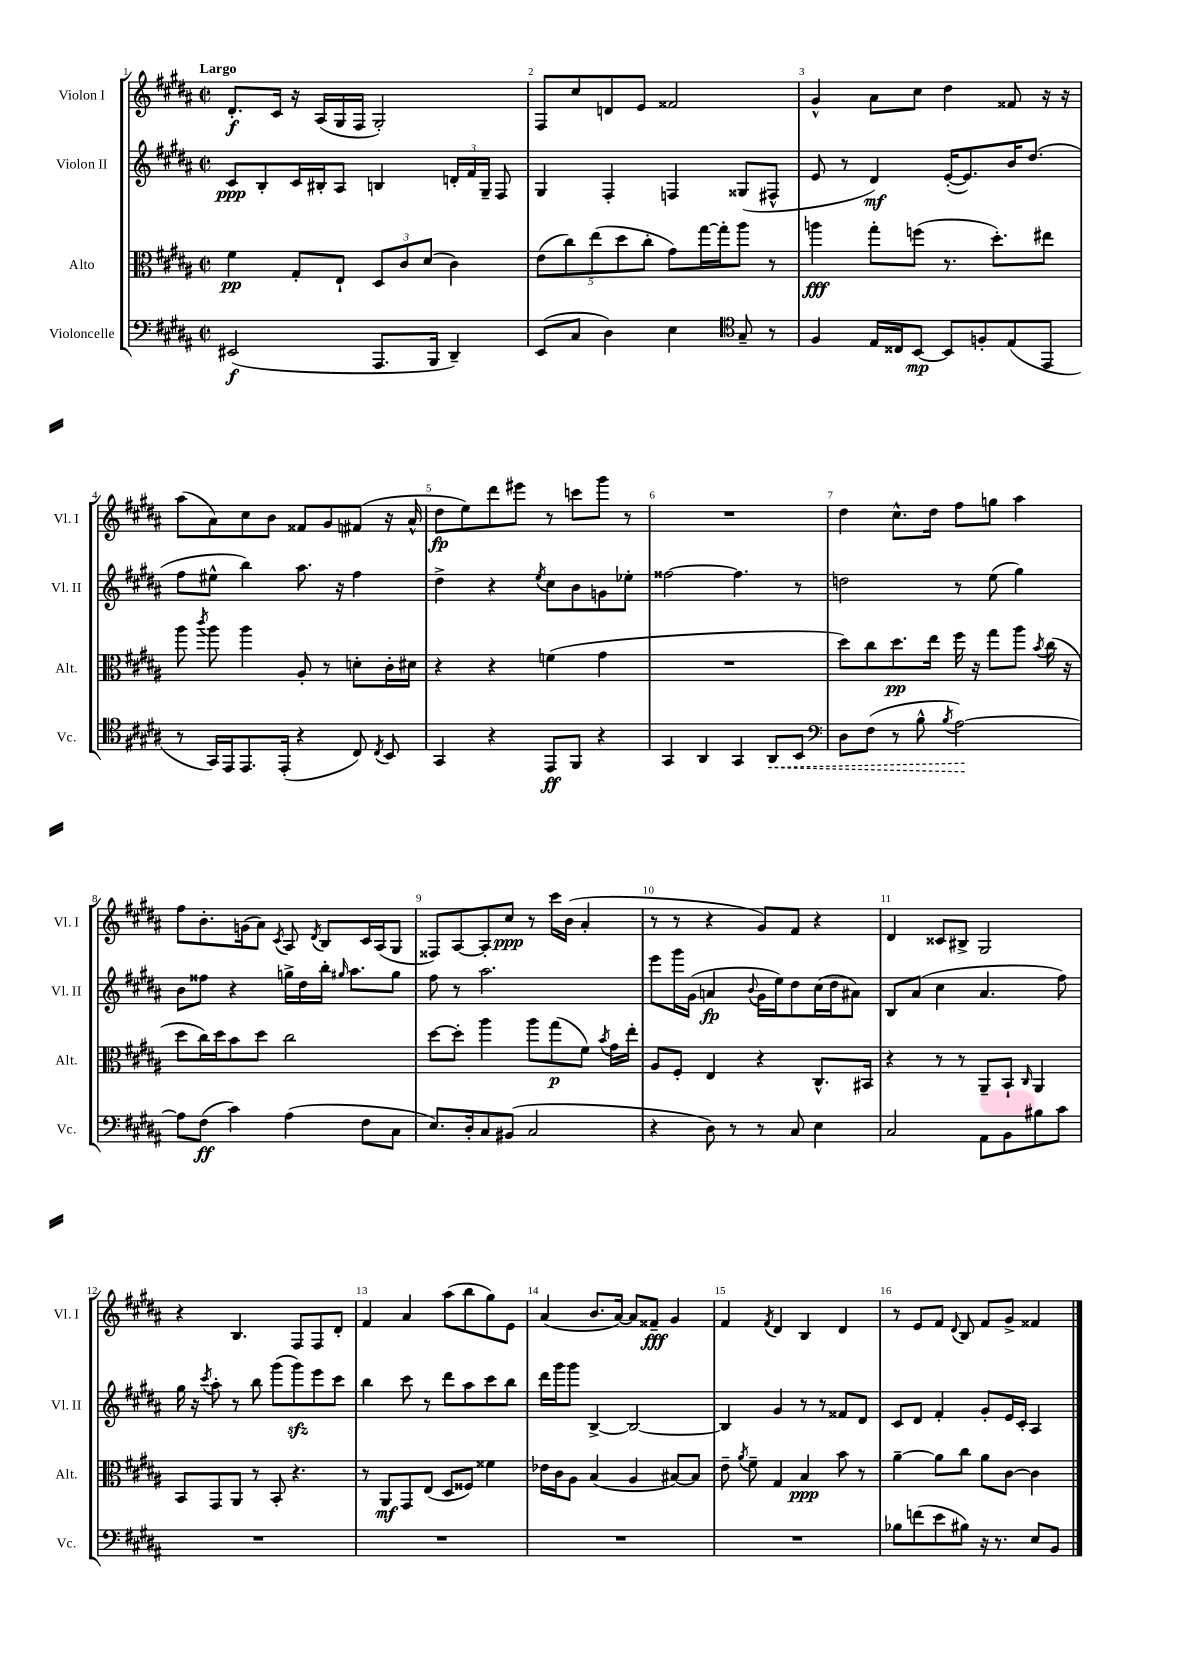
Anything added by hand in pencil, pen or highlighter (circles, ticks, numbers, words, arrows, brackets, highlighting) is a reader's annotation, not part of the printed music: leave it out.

**kern	**dynam	**kern	**dynam	**kern	**dynam	**kern	**dynam
*part4	*part4	*part3	*part3	*part2	*part2	*part1	*part1
*staff4	*staff4	*staff3	*staff3	*staff2	*staff2	*staff1	*staff1
*I"Violoncelle	*	*I"Alto	*	*I"Violon II	*	*I"Violon I	*
*I'Vc.	*	*I'Alt.	*	*I'Vl. II	*	*I'Vl. I	*
*clefF4	*	*clefC3	*	*clefG2	*	*clefG2	*
*k[f#c#g#d#a#]	*	*k[f#c#g#d#a#]	*	*k[f#c#g#d#a#]	*	*k[f#c#g#d#a#]	*
*M2/2	*	*M2/2	*	*M2/2	*	*M2/2	*
*met(c|)	*	*met(c|)	*	*met(c|)	*	*met(c|)	*
=1	=1	=1	=1	=1	=1	=1	=1
!	!	!	!	!	!	!LO:TX:a:B:t=Largo	!
(2EE#X/	f	4f#\	pp	8c#/L	ppp	8.d#'/L	f
.	.	.	.	8B'/	.	.	.
.	.	.	.	.	.	16c#/Jk	.
.	.	8G#'/L	.	16c#/L	.	16r	.
.	.	.	.	16B#X'/J	.	(16A#/LL	.
.	.	8E`/J	.	8A#/J	.	16G#/	.
.	.	.	.	.	.	16F#/JJ	.
8.AAA#/L	.	12D#/L	.	4Bn/	.	2G#'/)	.
.	.	12c#/	.	.	.	.	.
.	.	(12d#/J	.	.	.	.	.
16BBB/Jk	.	.	.	.	.	.	.
4DD#~/)	.	4c#\)	.	24dn'/LL	.	.	.
.	.	.	.	24f#/	.	.	.
.	.	.	.	24G#~/JJ	.	.	.
.	.	.	.	8F#/	.	.	.
=2	=2	=2	=2	=2	=2	=2	=2
(8EE/L	.	(10e\L	.	4G#/	.	8F#/L	.
.	.	10cc#\)	.	.	.	.	.
8C#/J	.	.	.	.	.	8cc#/	.
.	.	(10ee\	.	.	.	.	.
4D#\)	.	.	.	4F#'/	.	8dn/	.
.	.	10dd#\	.	.	.	.	.
.	.	.	.	.	.	8e/J	.
.	.	10cc#'\J	.	.	.	.	.
4E\	.	8g#\L)	.	4Fn/	.	2f##X/	.
.	.	[16gg#\L	.	.	.	.	.
.	.	16gg#'\J]	.	.	.	.	.
*clefC4	*	*	*	*	*	*	*
8G#~/	.	8aa#\J	.	(8G##X/L	.	.	.
8r	.	8r	.	8F#X^^/J	.	.	.
=3	=3	=3	=3	=3	=3	=3	=3
4F#/	.	4aan\	fff	8e/	.	4g#^^/	.
.	.	.	.	8r	.	.	.
16E/LL	.	8gg#'\L	.	4d#/)	mf	8a#\L	.
16C##X/J	.	.	.	.	.	.	.
[8BB/J	mp	(8ffn\J	.	.	.	8cc#\J	.
8BB/L]	.	8.r	.	([16e'/KL	.	4dd#\	.
.	.	.	.	8.e/])	.	.	.
8Fn'/	.	.	.	.	.	.	.
.	.	8.dd#'\L)	.	.	.	.	.
(8E/	.	.	.	16b/K	.	8f##X/	.
.	.	.	.	(8.dd#/J	.	.	.
8EE/J	.	8ee#X\J	.	.	.	16r	.
.	.	.	.	.	.	16r	.
!!LO:LB:g=z
=4	=4	=4	=4	=4	=4	=4	=4
8r	.	8aa#\	.	8ff#\L	.	(8aa#\L	.
.	.	8qccc#/	.	.	.	.	.
16GG#/LL)	.	8aa#\	.	8ee#X^^\J	.	8a#\)	.
16EE/J	.	.	.	.	.	.	.
8.EE/	.	4aa#\	.	4bb\)	.	8cc#\	.
.	.	.	.	.	.	8b\J	.
(16EE'/Jk	.	.	.	.	.	.	.
4r	.	8A#'/	.	8.aa#\	.	8f##X/L	.
.	.	8r	.	.	.	8g#/	.
.	.	.	.	16r	.	.	.
8C#/)	.	8dn'\L	.	4ff#\	.	(8f#X/J	.
8qC#/	.	.	.	.	.	.	.
8BB/	.	16c#'\L	.	.	.	16r	.
.	.	16d#X\JJ	.	.	.	16a#^^/	.
=5	=5	=5	=5	=5	=5	=5	=5
4GG#/	.	4r	.	4dd#^\	.	8dd#\L	fp
.	.	.	.	.	.	8ee\)	.
4r	.	4r	.	4r	.	8ddd#\	.
.	.	.	.	.	.	8eee#X\J	.
.	.	.	.	8qee/	.	.	.
8EE/L	ff	(4fn\	.	8cc#\L	.	8r	.
8FF#/J	.	.	.	8b\	.	8cccn\L	.
4r	.	4g#\	.	8gn\	.	8ggg#\J	.
.	.	.	.	8ee-X'\J	.	8r	.
=6	=6	=6	=6	=6	=6	=6	=6
4GG#/	.	1r	.	[2ff##X\	.	1r	.
4AA#/	.	.	.	.	.	.	.
4GG#/	.	.	.	4.ff##\]	.	.	.
!	!LO:HP:b	!	!	!	!	!	!
8AA#/L	<	.	.	.	.	.	.
8BB/J	.	.	.	8r	.	.	.
=7	=7	=7	=7	=7	=7	=7	=7
*clefF4	*	*	*	*	*	*	*
8D#\L	.	8dd#\L)	.	2ddn\	.	4dd#\	.
(8F#\J	.	8cc#\	.	.	.	.	.
8r	.	8.dd#\	pp	.	.	8.cc#^^\L	.
8B^^\	.	.	.	.	.	.	.
.	.	16ee\Jk	.	.	.	16dd#\Jk	.
8qB/	.	.	.	.	.	.	.
[2A#\)	.	16ff#\	.	8r	.	8ff#\L	.
.	.	16r	.	.	.	.	.
.	.	8gg#\L	.	(8ee\	.	8ggn\J	.
.	.	8aa#\J	.	4gg#\)	.	4aa#\	.
.	.	8qb/	.	.	.	.	.
.	.	(16cc#\	.	.	.	.	.
.	.	16r	.	.	.	.	.
.	[	.	.	.	.	.	.
!!LO:LB:g=z
=8	=8	=8	=8	=8	=8	=8	=8
8A#\L]	.	8dd#\L	.	8b\L	.	8ff#\L	.
(8F#\J	ff	16cc#\L)	.	8ff##X\J	.	8.b'\	.
.	.	16dd#\J	.	.	.	.	.
4c#\)	.	8b\	.	4r	.	.	.
.	.	.	.	.	.	(16gn\k	.
.	.	8dd#\J	.	.	.	8a#\J)	.
.	.	.	.	.	.	8qc#/	.
(4A#\	.	2cc#\	.	16ggn^\LL	.	8A#/	.
.	.	.	.	16dd#\	.	.	.
.	.	.	.	.	.	8qd#/	.
.	.	.	.	16bb'\JJ	.	8B/L	.
.	.	.	.	16qqgg#X/	.	.	.
.	.	.	.	8.aa#\L	.	.	.
8F#\L	.	.	.	.	.	16c#/L	.
.	.	.	.	.	.	(16A#/J	.
8C#\J	.	.	.	8gg#\J	.	8G#/J	.
=9	=9	=9	=9	=9	=9	=9	=9
8.E/L)	.	[8dd#\L	.	8ff#\	.	8F##X/L)	.
.	.	8dd#'\J]	.	8r	.	[8A#/	.
16D#'/k	.	.	.	.	.	.	.
8C#/	.	4aa#\	.	2.aa#\	.	8A#'/]	.
(8BB#X/J	.	.	.	.	.	8cc#/J	ppp
2C#/	.	8aa#\L	.	.	.	8r	.
.	.	(8gg#\	p	.	.	16ccc#\LL	.
.	.	.	.	.	.	(16b\JJ	.
.	.	8f#\J)	.	.	.	4a#'/	.
.	.	8qb/	.	.	.	.	.
.	.	16g#\LL	.	.	.	.	.
.	.	16ee'\JJ	.	.	.	.	.
=10	=10	=10	=10	=10	=10	=10	=10
4r	.	8A#/L	.	8eee\L	.	8r	.
.	.	8F#'/J	.	16ggg#\L	.	8r	.
.	.	.	.	(16g#\JJ	.	.	.
8D#\)	.	4E/	.	4an/	fp	4r	.
8r	.	.	.	.	.	.	.
.	.	.	.	8qqb/	.	.	.
8r	.	4r	.	16g#\LL	.	8g#/L)	.
.	.	.	.	16ee\J)	.	.	.
8C#/	.	.	.	8dd#\	.	8f#/J	.
4E\	.	8.C#^^/L	.	(16cc#\L	.	4r	.
.	.	.	.	16dd#\J	.	.	.
.	.	.	.	8a#X\J)	.	.	.
.	.	16BB#X/Jk	.	.	.	.	.
=11	=11	=11	=11	=11	=11	=11	=11
2C#/	.	4r	.	8B/L	.	4d#/	.
.	.	.	.	(8a#/J	.	.	.
.	.	8r	.	4cc#\	.	8c##X/L	.
.	.	8r	.	.	.	8B#X^/J	.
8AA#\L	.	8AA#~/L	.	4.a#/	.	2G#/	.
8BB\	.	8BB`/J	.	.	.	.	.
.	.	16qqC#/	.	.	.	.	.
8B#X\	.	4AA#/	.	.	.	.	.
8c#\J	.	.	.	8ff#\)	.	.	.
!!LO:LB:g=z
=12	=12	=12	=12	=12	=12	=12	=12
1r	.	8BB/L	.	16gg#\	.	4r	.
.	.	.	.	16r	.	.	.
.	.	.	.	8qccc#/	.	.	.
.	.	8GG#/	.	8aa#'\	.	.	.
.	.	8AA#/J	.	8r	.	4.B/	.
.	.	8r	.	8bb\	.	.	.
.	.	8BB'/	.	(8ggg#\L	.	.	.
.	.	4.r	.	8ggg#zz\)	.	8F#/L	.
.	.	.	.	8eee\	.	8F#/	.
.	.	.	.	8ccc#\J	.	8d#'/J	.
=13	=13	=13	=13	=13	=13	=13	=13
1r	.	8r	.	4bb\	.	4f#/	.
.	.	8AA#/L	mf	.	.	.	.
.	.	8GG#/	.	8ccc#\	.	4a#/	.
.	.	(8E/J	.	8r	.	.	.
.	.	8D#/L	.	8ddd#\L	.	(8aa#\L	.
.	.	8F##X/J)	.	8aa#\	.	8bb\	.
.	.	4f##X\	.	8ccc#\	.	8gg#\)	.
.	.	.	.	8bb\J	.	8e\J	.
=14	=14	=14	=14	=14	=14	=14	=14
1r	.	16e-X\LL	.	16ddd#\LL	.	(4a#/	.
.	.	16c#\J	.	16ggg#\J	.	.	.
.	.	8A#\J	.	8ggg#\J	.	.	.
.	.	(4B/	.	[4B^/	.	8.b/L	.
.	.	.	.	.	.	[16a#/Jk)	.
.	.	4A#/	.	2B/_	.	8a#/L]	.
.	.	.	.	.	.	8f##X~/J	fff
.	.	[8B#X/L)	.	.	.	4g#/	.
.	.	8B#/J]	.	.	.	.	.
=15	=15	=15	=15	=15	=15	=15	=15
1r	.	8e~\	.	4B/]	.	4f#/	.
.	.	8qa#/	.	.	.	.	.
.	.	8f#~\	.	.	.	.	.
.	.	.	.	.	.	8qf#/	.
.	.	4G#/	.	4g#/	.	4d#/	.
.	.	4B/	ppp	8r	.	4B/	.
.	.	.	.	8r	.	.	.
.	.	8b\	.	8f##X/L	.	4d#/	.
.	.	8r	.	8d#/J	.	.	.
=16	=16	=16	=16	=16	=16	=16	=16
8B-X\L	.	[4a#~\	.	8c#/L	.	8r	.
(8fn\	.	.	.	8d#/J	.	8e/L	.
8e\	.	8a#\L]	.	4f#'/	.	8f#/J	.
.	.	.	.	.	.	8qqd#/	.
8B#X\J)	.	8cc#\J	.	.	.	8B/	.
16r	.	8a#\L	.	8g#'/L	.	8f#/L	.
8.r	.	.	.	.	.	.	.
.	.	[8c#\J	.	16e/L	.	8g#^/J	.
.	.	.	.	16c#'/JJ	.	.	.
8E/L	.	4c#\]	.	4A#/	.	4f##X/	.
8BB/J	.	.	.	.	.	.	.
==	==	==	==	==	==	==	==
*-	*-	*-	*-	*-	*-	*-	*-
